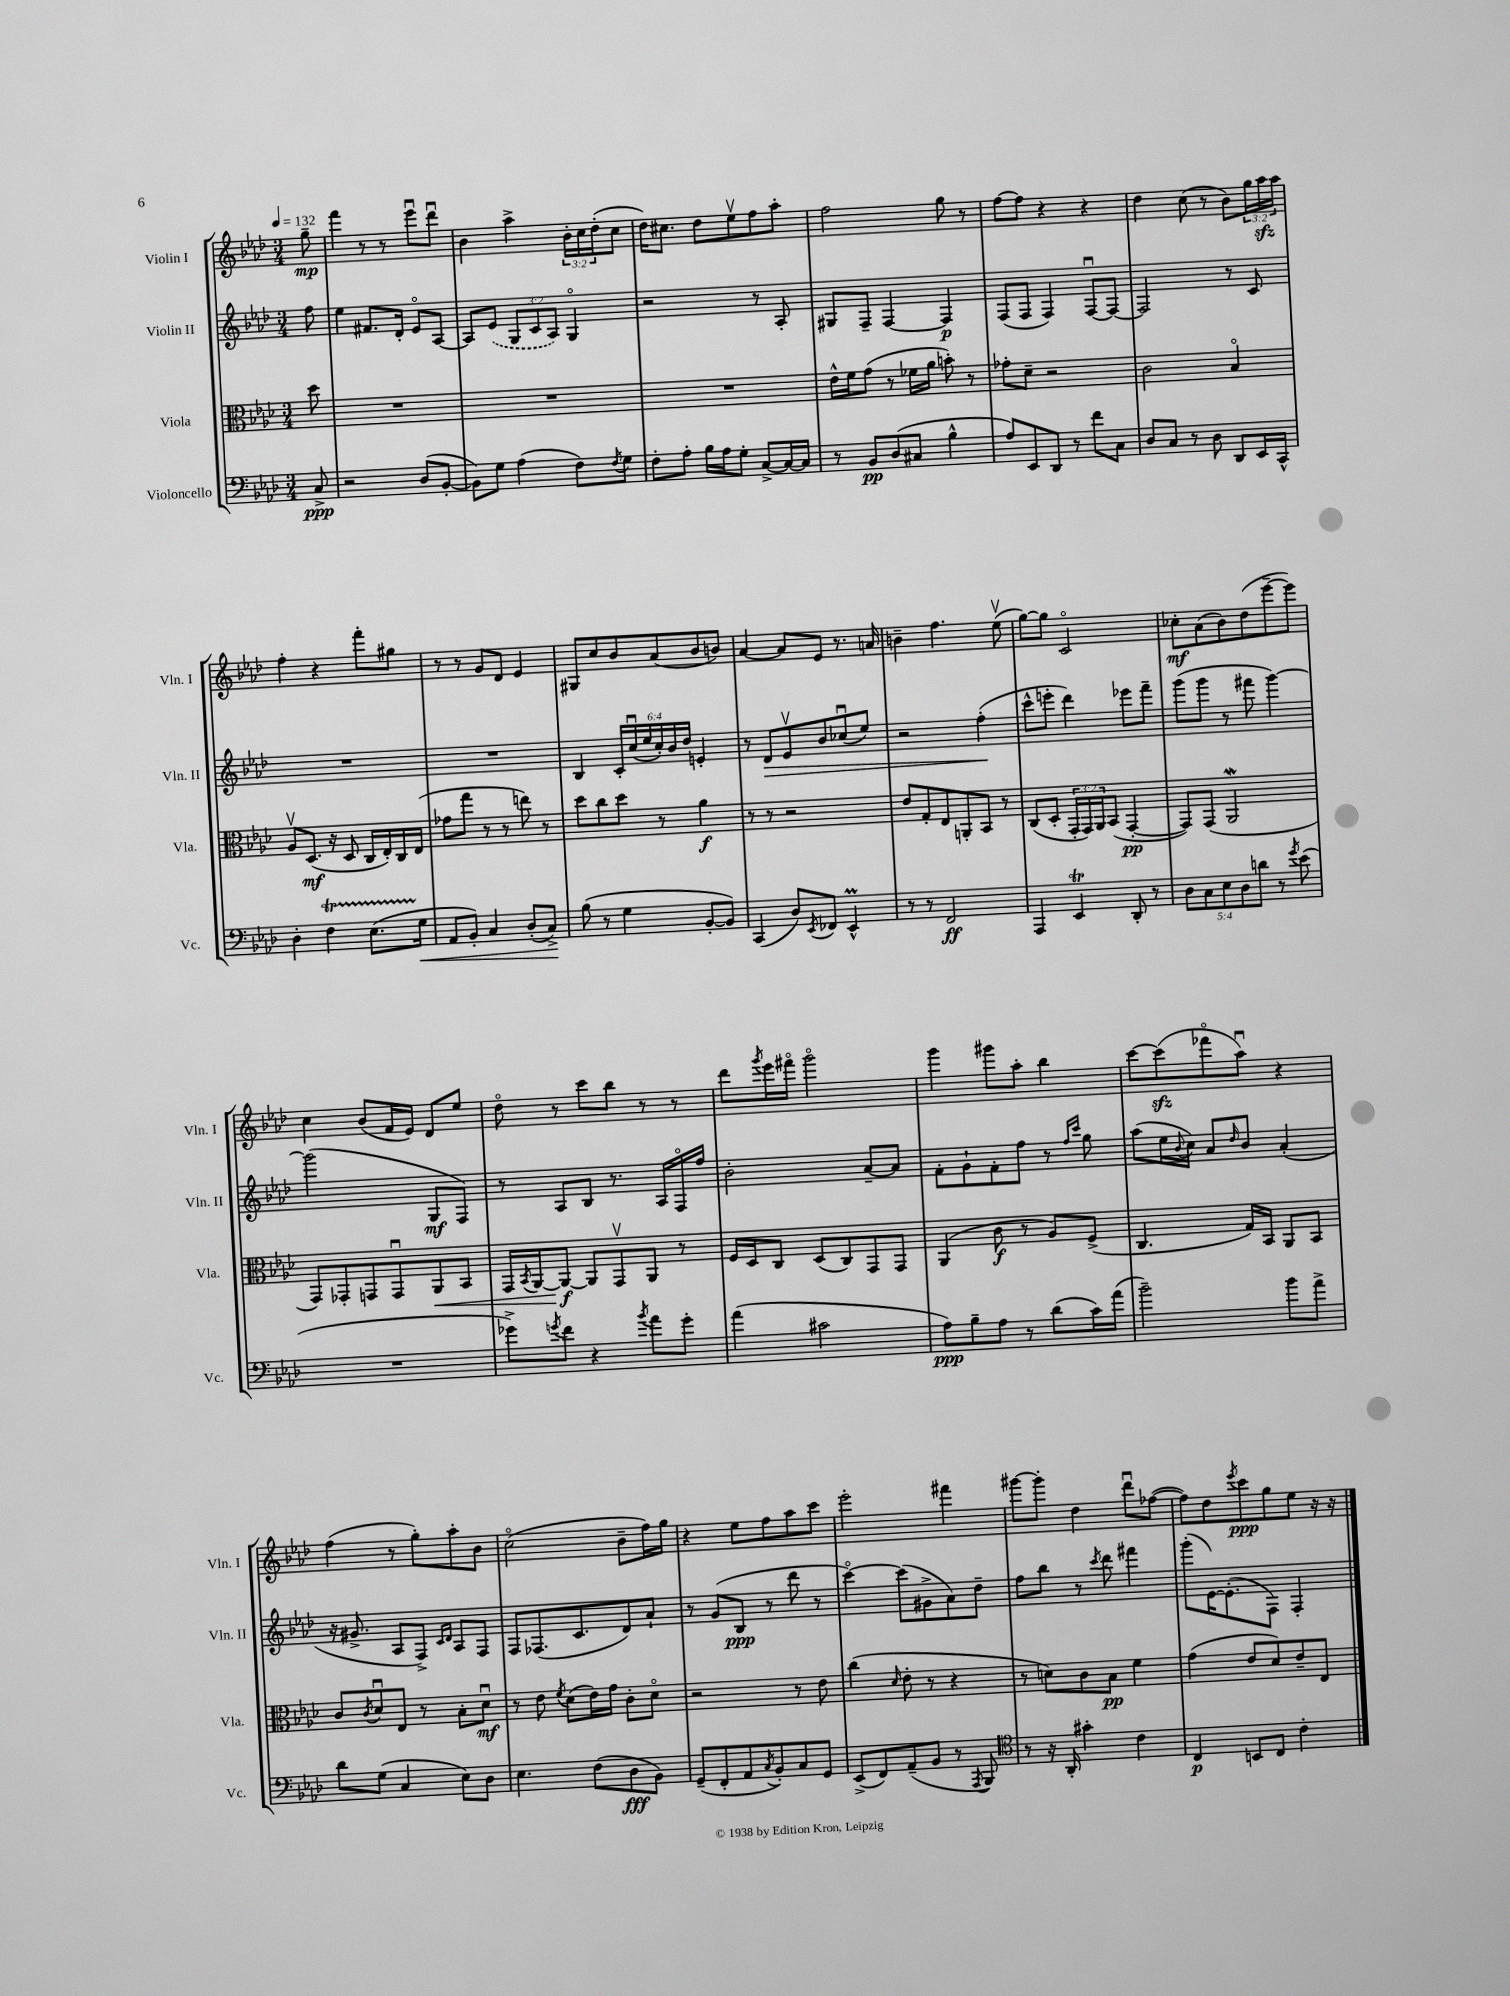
<<
\new StaffGroup <<
\new Staff = "s0" \with { instrumentName = "Violin I" shortInstrumentName = "Vln. I" } {
    \clef treble \key aes \major \numericTimeSignature \time 3/4 \override Staff.TupletNumber.text = #tuplet-number::calc-fraction-text \partial 8 \tempo 4 = 132
    g''8--\mp |
    f'''4 r8 r8 ees'''8\downbow des'''8\downbow |
    bes'4 aes''4-> \tuplet 3/2 { bes'16-. c''16 des''16-.( } c''8 |
    des''16) cis''8. des''8 ees''8\upbow f''8 aes''8-. |
    f''2 g''8 r8 |
    f''8~ f''8 r4 r4 |
    des''4 c''8( r8 bes'8) \tuplet 3/2 { g''16 aes''16\sfz aes''16 } |
    f''4-. r4 f'''8-. gis''8 |
    r8 r8 g'8 des'8 ees'4 |
    gis8 c''8 bes'8 aes'8( bes'8 b'8) |
    aes'4~ aes'8 ees'8 r8. a'16 |
    b'4-- f''4. ees''8\upbow( |
    g''8~) g''8 c'2\flageolet |
    ces''8-.\mf aes'8( bes'8) des''8( ees'''8~-- ees'''8) |
    c''4 bes'8( f'16 ees'16) des'8 ees''8 |
    des''8\flageolet r8 c'''8 bes''8 r8 r8 |
    des'''8 \acciaccatura { g'''8 } ees'''16 fis'''16\flageolet g'''2\flageolet |
    g'''4 gis'''8 aes''8-. bes''4 |
    c'''8~ c'''8\sfz( fes'''8\flageolet aes''8\downbow) r4 |
    f''4( r8 g''8-.) aes''8-. bes'8 |
    c''2\flageolet( bes'8-- f''16) g''16 |
    r4 ees''8 f''8 aes''8 c'''8 |
    ees'''2-. fis'''4 |
    gis'''8~ gis'''8-. des''4 des'''8\downbow fes''8~( |
    fes''8) des''8 \acciaccatura { ees'''8 } c'''8\ppp g''8 ees''8 r16 r16 \bar "|." |
}
\new Staff = "s1" \with { instrumentName = "Violin II" shortInstrumentName = "Vln. II" } {
    \clef treble \key aes \major \numericTimeSignature \time 3/4 \override Staff.TupletNumber.text = #tuplet-number::calc-fraction-text \partial 8
    f''8 |
    ees''4 fis'8. des'16-. ees'8\flageolet aes8~ |
    aes8 \once \slurDashed ees'8( \tuplet 3/2 { g8 c'8 aes8) } g4\flageolet |
    r2 r8 aes8-. |
    gis8 f8-- f4~ f4\p |
    f8( f8 f4) f8~\downbow f8~ |
    f2 r8 c'8 |
    R2. |
    R2. |
    bes4 \tuplet 6/4 { c'16-. c''16\downbow( ees''16 c''16-.) bes'16 des''16 } e'4-. |
    r8 des'8\> ees'8\upbow bes'8 ces''8\downbow( ees''8) |
    r2 f''4-.\!( |
    c'''8-^ e'''8-. des'''4) ees'''8 f'''8-- |
    g'''8( g'''8 r8 fis'''8 g'''4~) |
    g'''2( g8\mf f8) |
    r8 aes8 bes8 r8. aes16 f16\flageolet f''16 |
    bes'2-. aes'8~-- aes'8 |
    f'8-. g'8-! f'8-. f''8 r8 \grace { f''16 c'''16 } g''8 |
    aes''8( ees''16 \appoggiatura { bes'8 } c''16) aes'8 \grace { des''16 } bes'8 aes'4-.( |
    r16 gis'8.-> aes8 f8->) \grace { c'16 des'16 } aes8 f8 |
    f8 fes8.( c'8. des'8) aes'8-! |
    r8 g'8( bes8\ppp r8 des'''8 r8 |
    c'''4~\flageolet) c'''8( gis'8-> aes'8) des''8-- |
    f''8 bes''8 r8 \acciaccatura { c'''8 } des'''8 fis'''4 |
    g'''8-.( ees'16~) ees'8.-.( f8) f4-. \bar "|." |
}
\new Staff = "s2" \with { instrumentName = "Viola" shortInstrumentName = "Vla." } {
    \clef alto \key aes \major \numericTimeSignature \time 3/4 \override Staff.TupletNumber.text = #tuplet-number::calc-fraction-text \partial 8
    des''8 |
    R2. |
    R2. |
    R2. |
    ees'16-^ f'16 g'8( r8 fes'16 aes'16 b'8-.) r8 |
    ges'8-. des'8-- r2 |
    c'2 bes4\flageolet |
    aes8\upbow des8.\mf( r16 des8 c16 ees16-.) c16 ees16( |
    ges'8 g''8 r8 r8 e''8) r8 |
    des''8 c''8 des''8 r8 aes'4\f |
    r8 r8 r2 |
    ees'8 g8-. ees8 a,8-. bes,8 r8 |
    c8( des8-. \tuplet 3/2 { g,16-. g,16) aes,16 } bes,8( g,4~-.\pp |
    g,8) g,8( aes,2\mordent |
    g,8) ges,8-. g,8 g,8\downbow aes,8\< bes,8 |
    g,16 \acciaccatura { bes,8 } aes,16~ aes,8~\f\! aes,8 g,8\upbow aes,8 r8 |
    f16 des16 c8 des8( c8) g,8 g,8 |
    aes,4( c'8\f r8 aes8) f8->( |
    c4. g16) bes,16 aes,8 bes,8 |
    c'8 \acciaccatura { c'8 } des'8\downbow ees8 r8 bes8-. des'8\downbow\mf |
    r8 ees'8 \acciaccatura { f'8 } des'8( ees'16) g'16 c'8-. des'8\flageolet |
    r2 r8 ees'8 |
    c''4( \grace { des'16 } ees'8-. r8 r4 |
    r8 d'8) c'8 bes8\pp f'4 |
    g'4( ees'8 des'8) ees'8-- ees8 \bar "|." |
}
\new Staff = "s3" \with { instrumentName = "Violoncello" shortInstrumentName = "Vc." } {
    \clef bass \key aes \major \numericTimeSignature \time 3/4 \override Staff.TupletNumber.text = #tuplet-number::calc-fraction-text \partial 8
    c8->\ppp |
    r2 des8( bes,8~-. |
    bes,8) g8 aes4( f8) \acciaccatura { f8 } g8 |
    f8-. aes8-. bes16 aes16 g8-. c8~-> c16~ c16 |
    r8 bes,8\pp des8( cis8 bes4-^ |
    aes8) ees,8 des,8 r8 f'8 c8 |
    des8 c8 r8 des8 des,8 ees,16 c,16-^ |
    des4-. f4\startTrillSpan ees8.( g16\stopTrillSpan\< |
    aes,8 bes,8-.) c4 des8-.( c8->\!) |
    bes8( r8 g4 bes,8~-. bes,8) |
    c,4( des8) \acciaccatura { ees,8 } fes,8 ees,4-^\prall |
    r8 r8 f,2\ff |
    aes,,4 ees,4\trill des,8-. r8 |
    \tuplet 5/4 { des8 c8 ees8 des8 d'8 } r8 \acciaccatura { g'8 } ees'8( |
    R2. |
    ges'8->) \acciaccatura { g'8 } f'8 r4 \acciaccatura { bes'8 } aes'8 g'8-. |
    aes'4( cis'2 |
    aes8\ppp) bes8-- aes8 r8 des'8( c'16) aes'16( |
    bes'2--) bes'8 aes'8-> |
    des'8 g8( c4 ees8) des8 |
    ees4. f8( des8\fff bes,8) |
    g,8--( f,8-. aes,8 \acciaccatura { c8 } bes,8-.) c8 g,8 |
    ees,8->( f,8) aes,8--( bes,8 r8 \acciaccatura { aes,,8 } bes,,8) |
    \clef tenor r8 r16 aes,16-. gis'4-. c'4 |
    c4\p b,8 c8 c'4-. \bar "|." |
}
>>
>>
\layout { \context { \Score \remove "Bar_number_engraver" } }
